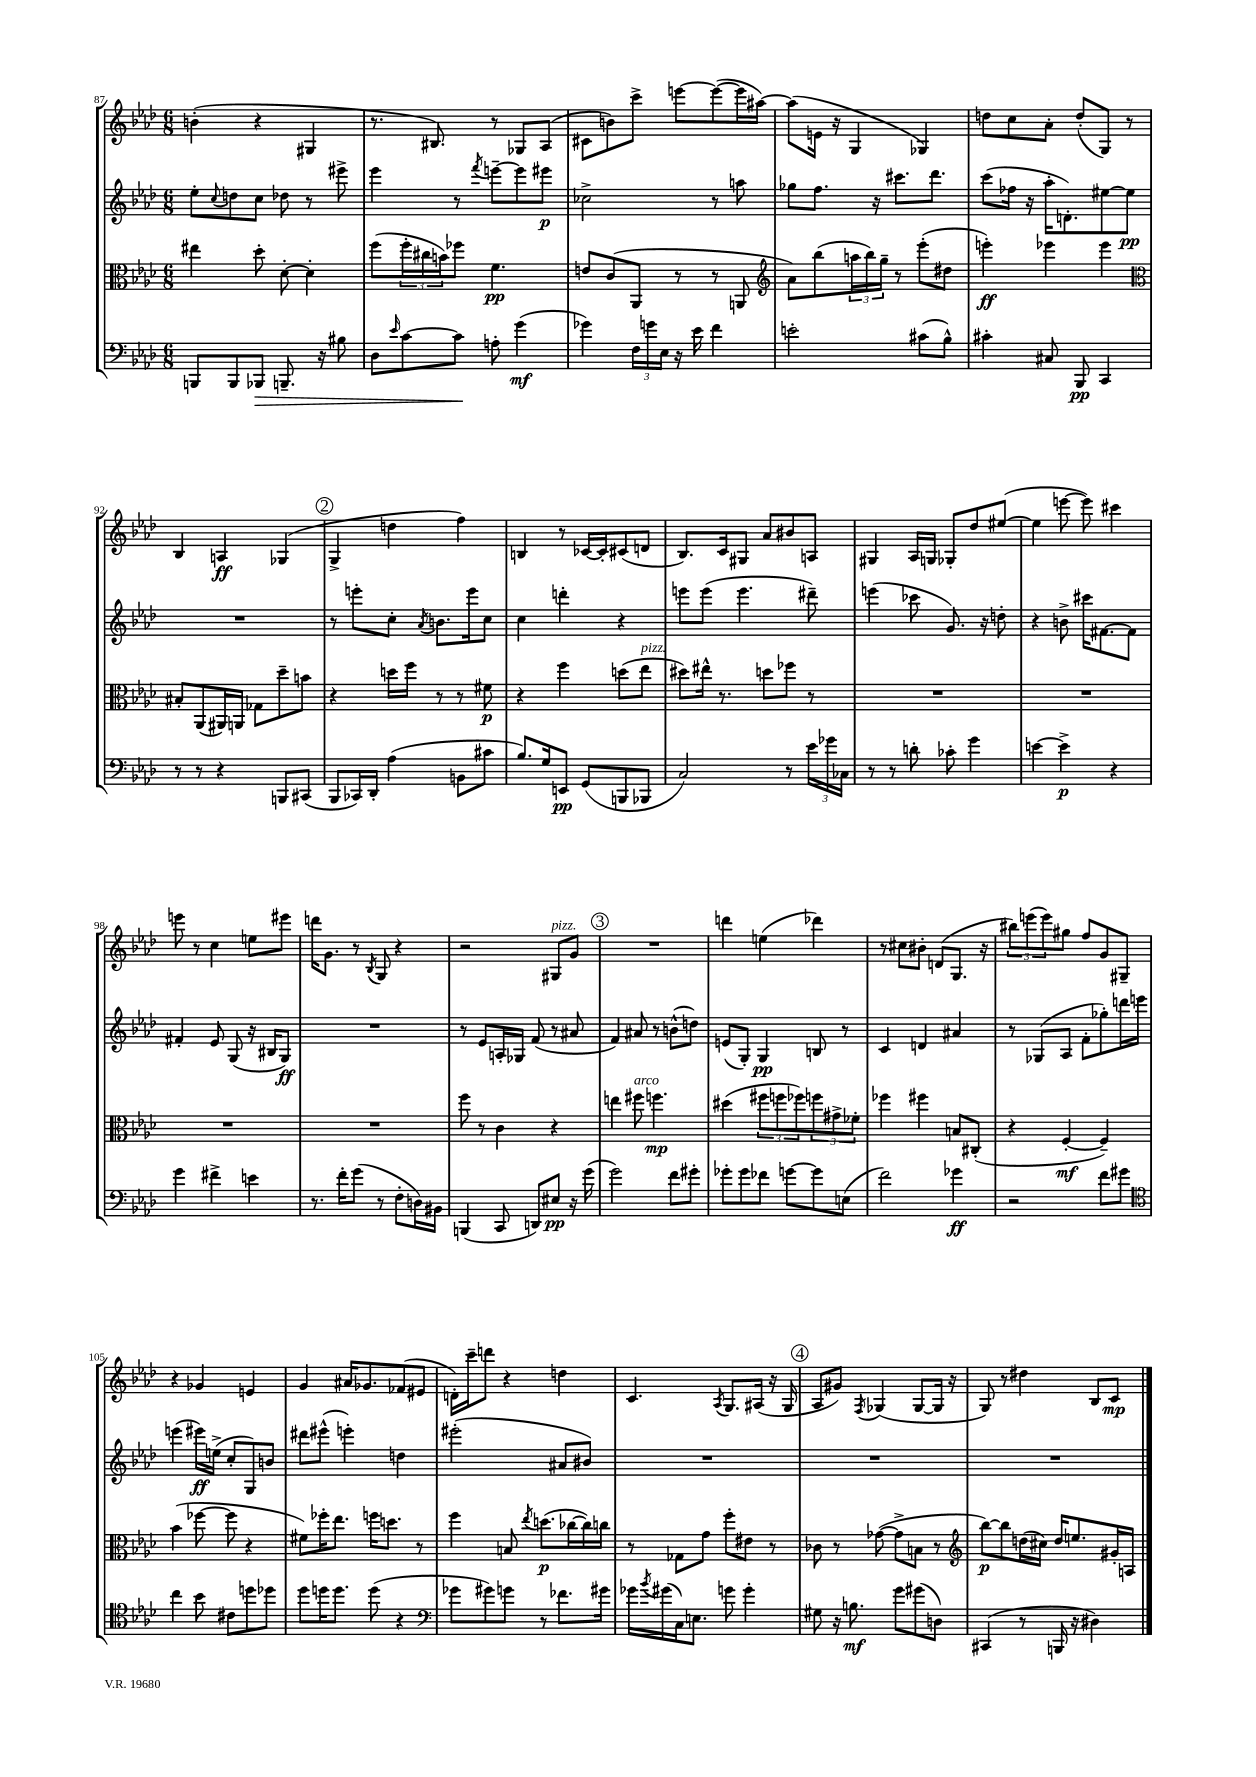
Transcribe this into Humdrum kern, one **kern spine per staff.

**kern	**dynam	**kern	**dynam	**kern	**dynam	**kern	**dynam
*part4	*part4	*part3	*part3	*part2	*part2	*part1	*part1
*staff4	*staff4	*staff3	*staff3	*staff2	*staff2	*staff1	*staff1
*clefF4	*	*clefC3	*	*clefG2	*	*clefG2	*
*k[b-e-a-d-]	*	*k[b-e-a-d-]	*	*k[b-e-a-d-]	*	*k[b-e-a-d-]	*
*M6/8	*	*M6/8	*	*M6/8	*	*M6/8	*
=87	=87	=87	=87	=87	=87	=87	=87
8BBBn/L	.	4ee#X\	.	8ee-'\L	.	(4bn'\	.
.	.	.	.	8qqcc/	.	.	.
8BBB/	.	.	.	8ddn\	.	.	.
!	!LO:HP:b	!	!	!	!	!	!
8BBB-X/J	>	8dd-'\	.	8cc\J	.	4r	.
8.BBBn~/	.	[8d-'\	.	8dd-X\	.	.	.
.	.	4d-'\]	.	8r	.	4G#X/	.
16r	.	.	.	.	.	.	.
8B#X\	.	.	.	8eee#X^\	.	.	.
=88	=88	=88	=88	=88	=88	=88	=88
8D-\L	.	(8ff\L	.	4eee-\	.	8.r	.
16qqe-/	.	.	.	.	.	.	.
[8c\	.	24ff'\L	.	.	.	.	.
.	.	24cc#X\	.	.	.	.	.
.	.	.	.	.	.	8.B#X/)	.
.	.	24bn\J)	.	.	.	.	.
8c\J]	.	8ff-X\J	.	8r	.	.	.
.	.	.	.	8qfff/	.	.	.
8An'\	]	4.f\	pp	[8eeen~\L	.	8r	.
(4g\	mf	.	.	8eee\]	.	8G-X/L	.
.	.	.	.	8eee#X\J	p	(8A-/J	.
=89	=89	=89	=89	=89	=89	=89	=89
4g-X\)	.	8en/L	.	2cc-X^\	.	8c#X\L	.
.	.	(8c/	.	.	.	8bn\)	.
24F\LL	.	8AA-/J	.	.	.	8ccc^\J	.
24gn\	.	.	.	.	.	.	.
24E-\JJ	.	.	.	.	.	.	.
16r	.	8r	.	.	.	[8eeen\L	.
16e-\	.	.	.	.	.	.	.
4f\	.	8r	.	8r	.	(8eee\_	.
.	.	8AAn/	.	8aan\	.	16eee\L]	.
.	.	.	.	.	.	[16aa#X\JJ)	.
=90	=90	=90	=90	=90	=90	=90	=90
*	*	*clefG2	*	*	*	*	*
2en'\	.	8a-\L)	.	8gg-X\L	.	(8aa#\L]	.
.	.	(8bb-\	.	8.ff\J	.	16en\Jk	.
.	.	.	.	.	.	16r	.
.	.	24aan\L	.	.	.	4G/	.
.	.	24bb-\)	.	.	.	.	.
.	.	.	.	16r	.	.	.
.	.	24gg~\JJ	.	.	.	.	.
.	.	8r	.	8.ccc#X\L	.	.	.
(8c#X\L	.	(8eee-'\L	.	.	.	4G-X/)	.
.	.	.	.	8.ddd-\J	.	.	.
8B-^^\J)	.	8dd#X\J	.	.	.	.	.
=91	=91	=91	=91	=91	=91	=91	=91
4c#X'\	.	4eeen'\)	ff	(8ccc\L	.	8ddn\L	.
.	.	.	.	16ff-X\Jk	.	8cc\	.
.	.	.	.	16r	.	.	.
8C#X/	.	4eee-X\	.	16aa-'\KL	.	8a-'\J	.
.	.	.	.	8.dn'\)	.	.	.
8BBB-/	pp	.	.	.	.	(8dd'/L	.
4CC/	.	4eee-\	.	[8ee#X\	.	8G/J)	.
.	.	.	.	8ee#\J]	pp	8r	.
!!LO:LB:g=z
=92	=92	=92	=92	=92	=92	=92	=92
*	*	*clefC3	*	*	*	*	*
8r	.	8B#X'/L	.	2.r	.	4B-/	.
8r	.	(8AA-/	.	.	.	.	.
4r	.	16AA#X/L)	.	.	.	4An/	ff
.	.	16AAn/JJ	.	.	.	.	.
.	.	8G-X\L	.	.	.	.	.
8BBBn/L	.	8dd-~\	.	.	.	(4G-X/	.
(8CC#X/J	.	8bn\J	.	.	.	.	.
!!LO:REH:place=s1:t=2
=93	=93	=93	=93	=93	=93	=93	=93
8BBB-/L	.	4r	.	8r	.	4G^/	.
16CC-X/L)	.	.	.	8eeen'\L	.	.	.
16DD-'/JJ	.	.	.	.	.	.	.
(4A-\	.	16ddn\LL	.	8cc'\J	.	4ddn\	.
.	.	16ff\JJ	.	.	.	.	.
.	.	.	.	8qa-/	.	.	.
.	.	8r	.	8.bn\L	.	.	.
8BBn\L	.	8r	.	.	.	4ff\)	.
.	.	.	.	16eee\k	.	.	.
8c#X\J	.	8f#X\	p	8cc\J	.	.	.
=94	=94	=94	=94	=94	=94	=94	=94
8.B-/L)	.	4r	.	4cc\	.	4Bn/	.
16G/k	.	.	.	.	.	.	.
8EEn/J	pp	4ff\	.	4dddn'\	.	8r	.
(8GG/L	.	.	.	.	.	[16c-X/LL	.
.	.	.	.	.	.	16c-'/J]	.
8BBBn/	.	(8ddn\L	.	4r	.	(8c#X/	.
!	!	!LO:TX:a:i:t=pizz.	!	!	!	!	!
8BBB-X/J	.	8ee-\J	.	.	.	8dn/J	.
=95	=95	=95	=95	=95	=95	=95	=95
2C/)	.	8dd#X\L)	.	8eeen\L	.	8.B-/L)	.
.	.	16ee#X^^\Jk	.	(8eee\J	.	.	.
.	.	8.r	.	.	.	16c/k	.
.	.	.	.	4.eee\	.	8G#X/J	.
.	.	8ddn\L	.	.	.	8a-/L	.
8r	.	8ff-X\J	.	.	.	8b#X/	.
24e-\LL	.	8r	.	8ddd#X~\)	.	8An/J	.
24g-X\	.	.	.	.	.	.	.
24C-X\JJ	.	.	.	.	.	.	.
=96	=96	=96	=96	=96	=96	=96	=96
8r	.	2.r	.	(4eeen\	.	4G#X/	.
8r	.	.	.	.	.	.	.
8dn'\	.	.	.	8ccc-X\	.	16A-/LL	.
.	.	.	.	.	.	16Gn/JJ	.
8c-X'\	.	.	.	8.g/)	.	8G-X'/L	.
4g\	.	.	.	.	.	8dd-/	.
.	.	.	.	16r	.	.	.
.	.	.	.	8ddn'\	.	([8ee#X/J	.
=97	=97	=97	=97	=97	=97	=97	=97
[4en\	.	2.r	.	4r	.	4ee#\]	.
4e^\]	p	.	.	8bn^\	.	[8eeen\	.
.	.	.	.	16ccc#X\KL	.	8eee\])	.
.	.	.	.	[8.f#X\	.	.	.
4r	.	.	.	.	.	4ccc#X\	.
.	.	.	.	8f#\J]	.	.	.
!!LO:LB:g=z
=98	=98	=98	=98	=98	=98	=98	=98
4g\	.	2.r	.	4f#X'/	.	8eeen\	.
.	.	.	.	.	.	8r	.
4f#X^\	.	.	.	8e-/	.	4cc\	.
.	.	.	.	(8G/	.	.	.
4en\	.	.	.	16r	.	8een\L	.
.	.	.	.	16B#X/KL	.	.	.
.	.	.	.	8G/J)	ff	8eee#X\J	.
=99	=99	=99	=99	=99	=99	=99	=99
8.r	.	2.r	.	2.r	.	16dddn\KL	.
.	.	.	.	.	.	8.g\J	.
16f'\KL	.	.	.	.	.	.	.
(8g\J	.	.	.	.	.	8r	.
.	.	.	.	.	.	8qB-/	.
8r	.	.	.	.	.	8G/	.
8F'\L	.	.	.	.	.	4r	.
16Dn\L)	.	.	.	.	.	.	.
16BB#X\JJ	.	.	.	.	.	.	.
=100	=100	=100	=100	=100	=100	=100	=100
(4BBBn/	.	8ff\	.	8r	.	2r	.
.	.	8r	.	8e-/L	.	.	.
8CC/	.	4c\	.	16An'/L	.	.	.
.	.	.	.	16G-X/JJ	.	.	.
8DDn/L)	.	.	.	(8f/	.	.	.
!	!	!	!	!	!	!LO:TX:a:i:t=pizz.	!
8E#X/J	pp	4r	.	8r	.	8G#X/L	.
16r	.	.	.	8a#X/	.	8g/J	.
(16g\	.	.	.	.	.	.	.
!!LO:REH:place=s1:t=3
=101	=101	=101	=101	=101	=101	=101	=101
2g\)	.	4een\	.	4f/)	.	2.r	.
!	!	!LO:TX:a:i:t=arco	!	!	!	!	!
.	.	8ff#X\	.	8a#X/	.	.	.
.	.	4.ffn\	mp	8r	.	.	.
8f\L	.	.	.	(8bn^^\L	.	.	.
8g#X'\J	.	.	.	8ddn\J)	.	.	.
=102	=102	=102	=102	=102	=102	=102	=102
8g-X'\L	.	(4dd#X\	.	(8en/L	.	4dddn\	.
8g-\	.	.	.	8G'/J)	.	.	.
8f-X\J	.	12ff#X\L	.	4G/	pp	(4een\	.
.	.	12ffn\	.	.	.	.	.
[8gn\L	.	.	.	.	.	.	.
.	.	12ff-X\)	.	.	.	.	.
8g\]	.	12ffn\	.	8Bn/	.	4ddd-X\)	.
.	.	12g#X^\	.	.	.	.	.
(8En\J	.	.	.	8r	.	.	.
.	.	12f-X'\J	.	.	.	.	.
=103	=103	=103	=103	=103	=103	=103	=103
2f\)	.	4ff-X\	.	4c/	.	8r	.
.	.	.	.	.	.	8cc#X\L	.
.	.	4ff#X\	.	4dn/	.	8b#X'\J	.
.	.	.	.	.	.	(8dn/L	.
4g-X\	ff	8Bn/L	.	4a#X/	.	8.G/J	.
.	.	(8C#X'/J	.	.	.	.	.
.	.	.	.	.	.	16r	.
=104	=104	=104	=104	=104	=104	=104	=104
2r	.	4r	.	8r	.	12bb#X\L)	.
.	.	.	.	.	.	(12eeen\	.
.	.	.	.	(8G-X/L	.	.	.
.	.	.	.	.	.	12eee\)	.
.	.	[4F'/	mf	8A-/J	.	8gg#X\J	.
.	.	.	.	8f'\L	.	8ff/L	.
8f\L	.	4F~/])	.	8gg-X'\)	.	8g/	.
8g#X\J	.	.	.	16dddn\L	.	8G#X~/J	.
.	.	.	.	16eeen\JJ	.	.	.
!!LO:LB:g=z
=105	=105	=105	=105	=105	=105	=105	=105
*clefC4	*	*	*	*	*	*	*
4cc\	.	(4b-\	.	(4eeen\	.	4r	.
8b-\	.	[8ff-X\	.	16eee#X\LL)	ff	4g-X/	.
.	.	.	.	(16een^\JJ	.	.	.
8c#X\L	.	8ff-\]	.	8cc'/L	.	.	.
8ddn\	.	4r	.	8G/)	.	4en/	.
8dd-X\J	.	.	.	8bn/J	.	.	.
=106	=106	=106	=106	=106	=106	=106	=106
8dd-\L	.	8f#X\L)	.	8ddd#X\L	.	4g/	.
16ddn\K	.	16ff-X'\K	.	(8eee#X^^\J	.	.	.
8.dd\J	.	8.ee-\J	.	.	.	.	.
.	.	.	.	4eeen'\)	.	16a#X/KL	.
.	.	.	.	.	.	8.g-X/	.
(8dd\	.	16ffn\KL	.	.	.	.	.
.	.	8.ddn\J	.	.	.	.	.
4r	.	.	.	4ddn\	.	(8f-X/	.
.	.	8r	.	.	.	8e#X/J	.
=107	=107	=107	=107	=107	=107	=107	=107
*clefF4	*	*	*	*	*	*	*
8g-X\L	.	4ff\	.	(2eee#X'\	.	16dn'\LL)	.
.	.	.	.	.	.	16ccc~\J	.
8g#X\)	.	.	.	.	.	8dddn\J	.
8gn\J	.	8Bn/	.	.	.	4r	.
.	.	8qee-/	.	.	.	.	.
8r	.	(8.ddn\L	p	.	.	.	.
8.f-X\L	.	.	.	8a#X/L	.	4ddn\	.
.	.	[16cc-X\L	.	.	.	.	.
.	.	16cc-\])	.	8b#X/J)	.	.	.
16g#X\Jk	.	16ccn\JJ	.	.	.	.	.
=108	=108	=108	=108	=108	=108	=108	=108
16g-X\LL	.	8r	.	2.r	.	4.c/	.
8qb-/	.	.	.	.	.	.	.
(16g#X\	.	.	.	.	.	.	.
16C\J)	.	8G-X\L	.	.	.	.	.
8.En\J	.	.	.	.	.	.	.
.	.	8g\J	.	.	.	.	.
.	.	.	.	.	.	8qA-/	.
8gn\	.	8ff'\L	.	.	.	8.G/L	.
4g'\	.	8e#X\J	.	.	.	.	.
.	.	.	.	.	.	(16A#X/Jk	.
.	.	8r	.	.	.	16r	.
.	.	.	.	.	.	16G/	.
!!LO:REH:place=s1:t=4
=109	=109	=109	=109	=109	=109	=109	=109
8G#X\	.	8c-X\	.	2.r	.	8A-/L	.
16r	.	8r	.	.	.	8g#X/J)	.
8.Bn\	mf	.	.	.	.	.	.
.	.	.	.	.	.	8qF/	.
.	.	([8g-X\	.	.	.	(4G-X/	.
8g\L	.	8g-^\L]	.	.	.	.	.
(8g#X\	.	8Bn\J	.	.	.	[8G-/L	.
8Dn\J)	.	8r	.	.	.	16G-/Jk]	.
.	.	.	.	.	.	16r	.
=110	=110	=110	=110	=110	=110	=110	=110
*	*	*clefG2	*	*	*	*	*
(4CC#X/	.	[8bb-\L)	p	2.r	.	8G/)	.
.	.	8bb-\]	.	.	.	8r	.
8r	.	(16ddn\L	.	.	.	4dd#X\	.
.	.	16cc#X\JJ)	.	.	.	.	.
16BBBn/	.	16dd/KL	.	.	.	.	.
16r	.	8.een/	.	.	.	.	.
4D#X\)	.	.	.	.	.	8B-/L	.
.	.	16g#X'/L	.	.	.	8c/J	mp
.	.	16An/JJ	.	.	.	.	.
==	==	==	==	==	==	==	==
*-	*-	*-	*-	*-	*-	*-	*-
